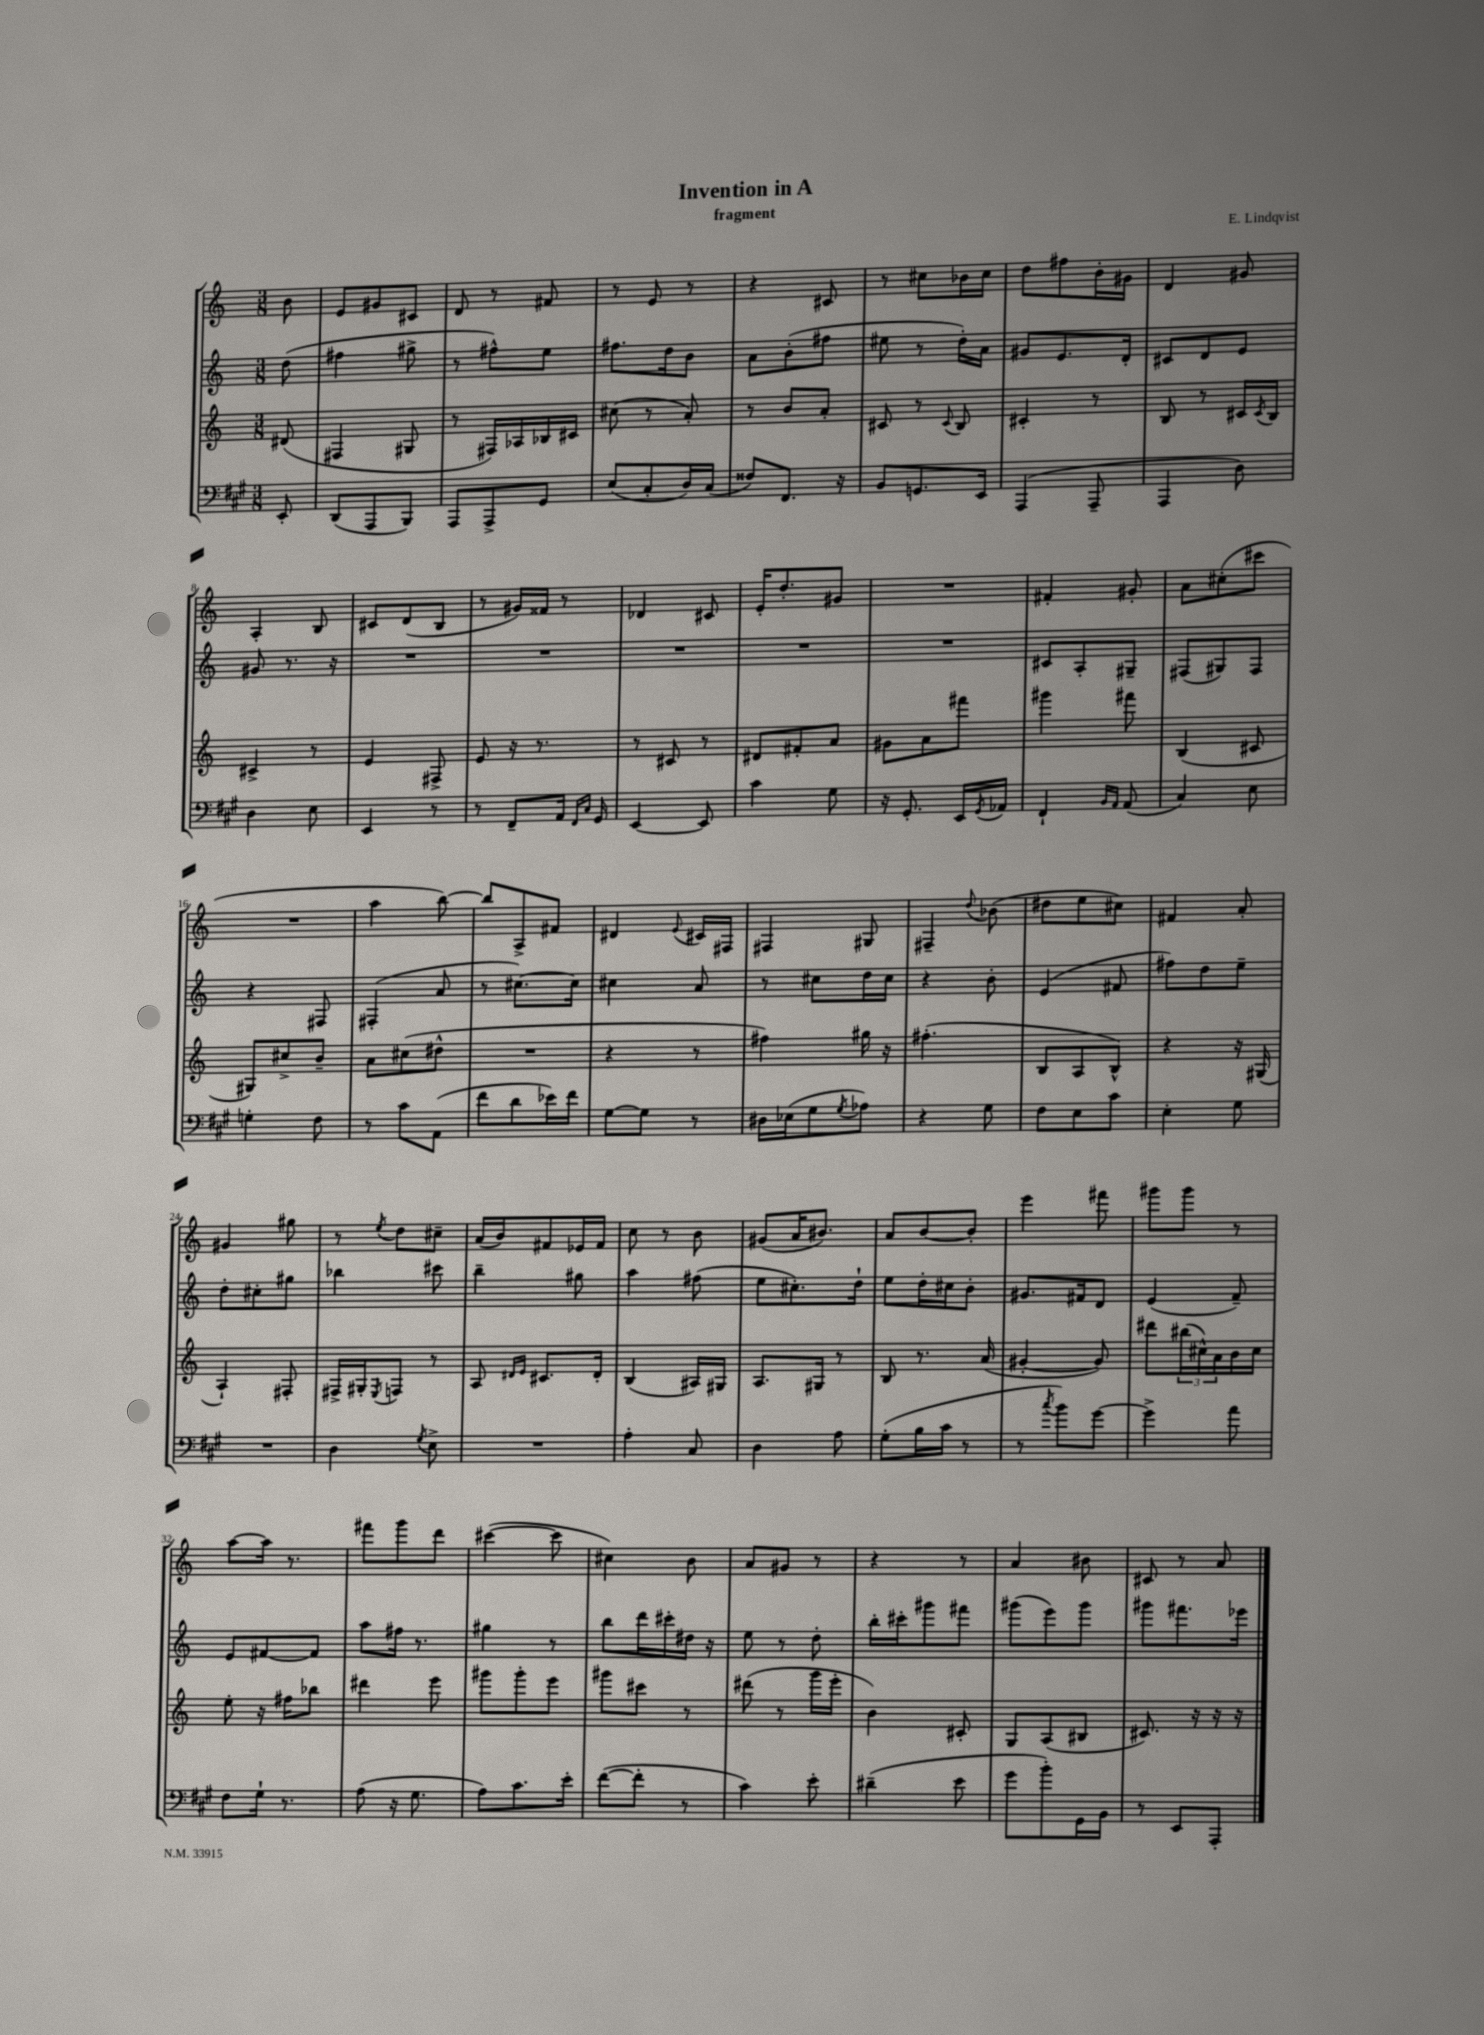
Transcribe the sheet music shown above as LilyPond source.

\header { title = "Invention in A" composer = "E. Lindqvist" subtitle = "fragment" }
<<
\new StaffGroup <<
\new Staff = "s0" {
    \clef treble \key c \major \numericTimeSignature \time 3/8 \partial 8
    b'8 |
    e'8 gis'8 cis'8 |
    d'8 r8 fis'8 |
    r8 e'8 r8 |
    r4 cis'8 |
    r8 cis''8 bes'16 cis''16 |
    d''8 fis''8 b'16-. gis'16 |
    d'4 gis'8 |
    a4-. b8 |
    cis'8 d'8( b8 |
    r8 gis'16) fisis'16 r8 |
    des'4 cis'8 |
    e'16-. d''8.-. gis'8 |
    R4. |
    fis'4-. gis'8-. |
    a'8 cis''8-.( cis'''8 |
    R4. |
    a''4 b''8~) |
    b''8 a8-> fis'8 |
    dis'4 \appoggiatura { e'8 } cis'16 fis16 |
    fis4 gis8 |
    fis4-- \appoggiatura { d''8 } bes'8( |
    dis''8 e''8 cis''8) |
    fis'4 a'8-. |
    gis'4 gis''8 |
    r8 \acciaccatura { e''8 } d''8 cis''8-- |
    a'16( b'16) fis'8 ees'16 fis'16 |
    c''8 r8 b'8 |
    gis'8( a'16 bis'8.) |
    a'8 b'8~ b'8-. |
    e'''4 fis'''8 |
    gis'''8 gis'''8 r8 |
    a''8~ a''16 r8. |
    fis'''8 g'''8 d'''8 |
    cis'''4~( cis'''8 |
    cis''4) b'8 |
    a'8 gis'8 r8 |
    r4 r8 |
    a'4 bis'8 |
    cis'8 r8 a'8 \bar "|." |
}
\new Staff = "s1" {
    \clef treble \key c \major \numericTimeSignature \time 3/8 \partial 8
    d''8( |
    fis''4 gis''8-> |
    r8 fis''8-^) e''8 |
    fis''8. d''16 b'8 |
    a'8 b'8-.( fis''8 |
    eis''8 r8 d''16-.) a'16 |
    gis'8 e'8. d'16-. |
    cis'8 d'8 e'8 |
    gis'8 r8. r16 |
    R4. |
    R4. |
    R4. |
    R4. |
    R4. |
    cis'8 a8-. gis8-- |
    fis8( gis8) fis8 |
    r4 fis8 |
    fis4-.( a'8 |
    r8 cis''8.~) cis''16 |
    cis''4 a'8 |
    r8 cis''8 d''16 cis''16 |
    r4 b'8-. |
    e'4( fis'8 |
    fis''8) d''8 e''8-- |
    d''8-. cis''8-. gis''8 |
    bes''4 cis'''8 |
    b''4-- gis''8 |
    a''4 fis''8( |
    e''8 cis''8.-.) d''16-! |
    e''8 d''16-. cis''16 b'8-. |
    gis'8. fis'16 d'8 |
    e'4( f'8--) |
    e'8 fis'8~ fis'8 |
    a''8 fis''16 r8. |
    gis''4 r8 |
    b''8 d'''16 cis'''16-. dis''16 r16 |
    e''8 r8 d''8-. |
    b''16-. cis'''16-. gis'''8 fis'''8 |
    gis'''8( e'''8) gis'''8 |
    gis'''8 fis'''8. ees'''16 \bar "|." |
}
\new Staff = "s2" {
    \clef treble \key c \major \numericTimeSignature \time 3/8 \partial 8
    dis'8( |
    fis4 gis8 |
    r8 fis16) aes16 bes16 cis'16 |
    cis''8( r8 a'8-.) |
    r8 b'8 a'8-. |
    cis'8 r8 \appoggiatura { cis'8 } b8 |
    cis'4-. r8 |
    b8 r8 cis'16 \acciaccatura { cis'8 } b16 |
    cis'4-> r8 |
    e'4 fis8-> |
    e'8 r16 r8. |
    r8 cis'8 r8 |
    dis'8 fis'8-. a'8 |
    gis'8 a'8 fis'''8 |
    gis'''4 fis'''8 |
    b4( cis'8 |
    gis8) cis''8-> b'8-- |
    a'8 cis''8( dis''8-^ |
    R4. |
    r4 r8 |
    fis''4) gis''16 r16 |
    fis''4.-.( |
    b8 a8 b8-^) |
    r4 r16 gis16( |
    a4-!) fis8-. |
    fis16-> gis16-. \acciaccatura { e8 } f8 r8 |
    a8 \grace { dis'16 e'16 } cis'8. dis'16-. |
    b4( ais16) gis16 |
    a8. gis16 r8 |
    b8 r8. a'16( |
    gis'4~-. gis'8) |
    dis'''8 \tuplet 3/2 { bis''16( cis''16-^) a'16 } b'16 cis''16 |
    e''8-. r16 fis''16 bes''8 |
    dis'''4 e'''8 |
    gis'''8 gis'''8-. e'''8 |
    gis'''8 cis'''8 r8 |
    dis'''8( r8 g'''16 e'''16-. |
    b'4) cis'8-. |
    g8 a8( bis8 |
    cis'8.) r16 r16 r16 \bar "|." |
}
\new Staff = "s3" {
    \clef bass \key a \major \numericTimeSignature \time 3/8 \partial 8
    e,8-. |
    d,8( a,,8 b,,8) |
    a,,8 a,,8-> gis,8 |
    e8( cis8-. d16) cis16( |
    fisis8) fis,8. r16 |
    b,8 g,8. e,16 |
    a,,4( a,,8-- |
    a,,4 d8) |
    d4 e8 |
    e,4 r8 |
    r8 fis,8-- a,16 \grace { fis,16 cis16 } gis,16 |
    e,4~ e,8 |
    cis'4 gis8 |
    r16 gis,8.-. e,16 \acciaccatura { gis,8 } aes,16 |
    fis,4-! \grace { b,16 a,16 } a,8( |
    cis4) e8 |
    g4-. fis8 |
    r8 cis'8 a,8( |
    fis'8 d'8 ees'16) fis'16 |
    gis8~ gis8 r8 |
    dis16 ees16( gis8 \acciaccatura { gis8 } aes8) |
    r4 gis8 |
    fis8 e8 cis'8 |
    e4-. gis8 |
    R4. |
    d4 \acciaccatura { gis8 } e8-> |
    R4. |
    a4-. cis8 |
    d4 a8 |
    gis8-.( b16 cis'16 r8 |
    r8 \acciaccatura { cis''8 } b'8) gis'8~ |
    gis'4-> a'8 |
    fis8 gis16-! r8. |
    a8( r16 gis8. |
    a8) cis'8. e'16-. |
    fis'8~( fis'8-. r8 |
    cis'4) e'8-. |
    dis'4--( e'8 |
    gis'8 b'8-.) gis,16 b,16 |
    r8 e,8 a,,8-. \bar "|." |
}
>>
>>
